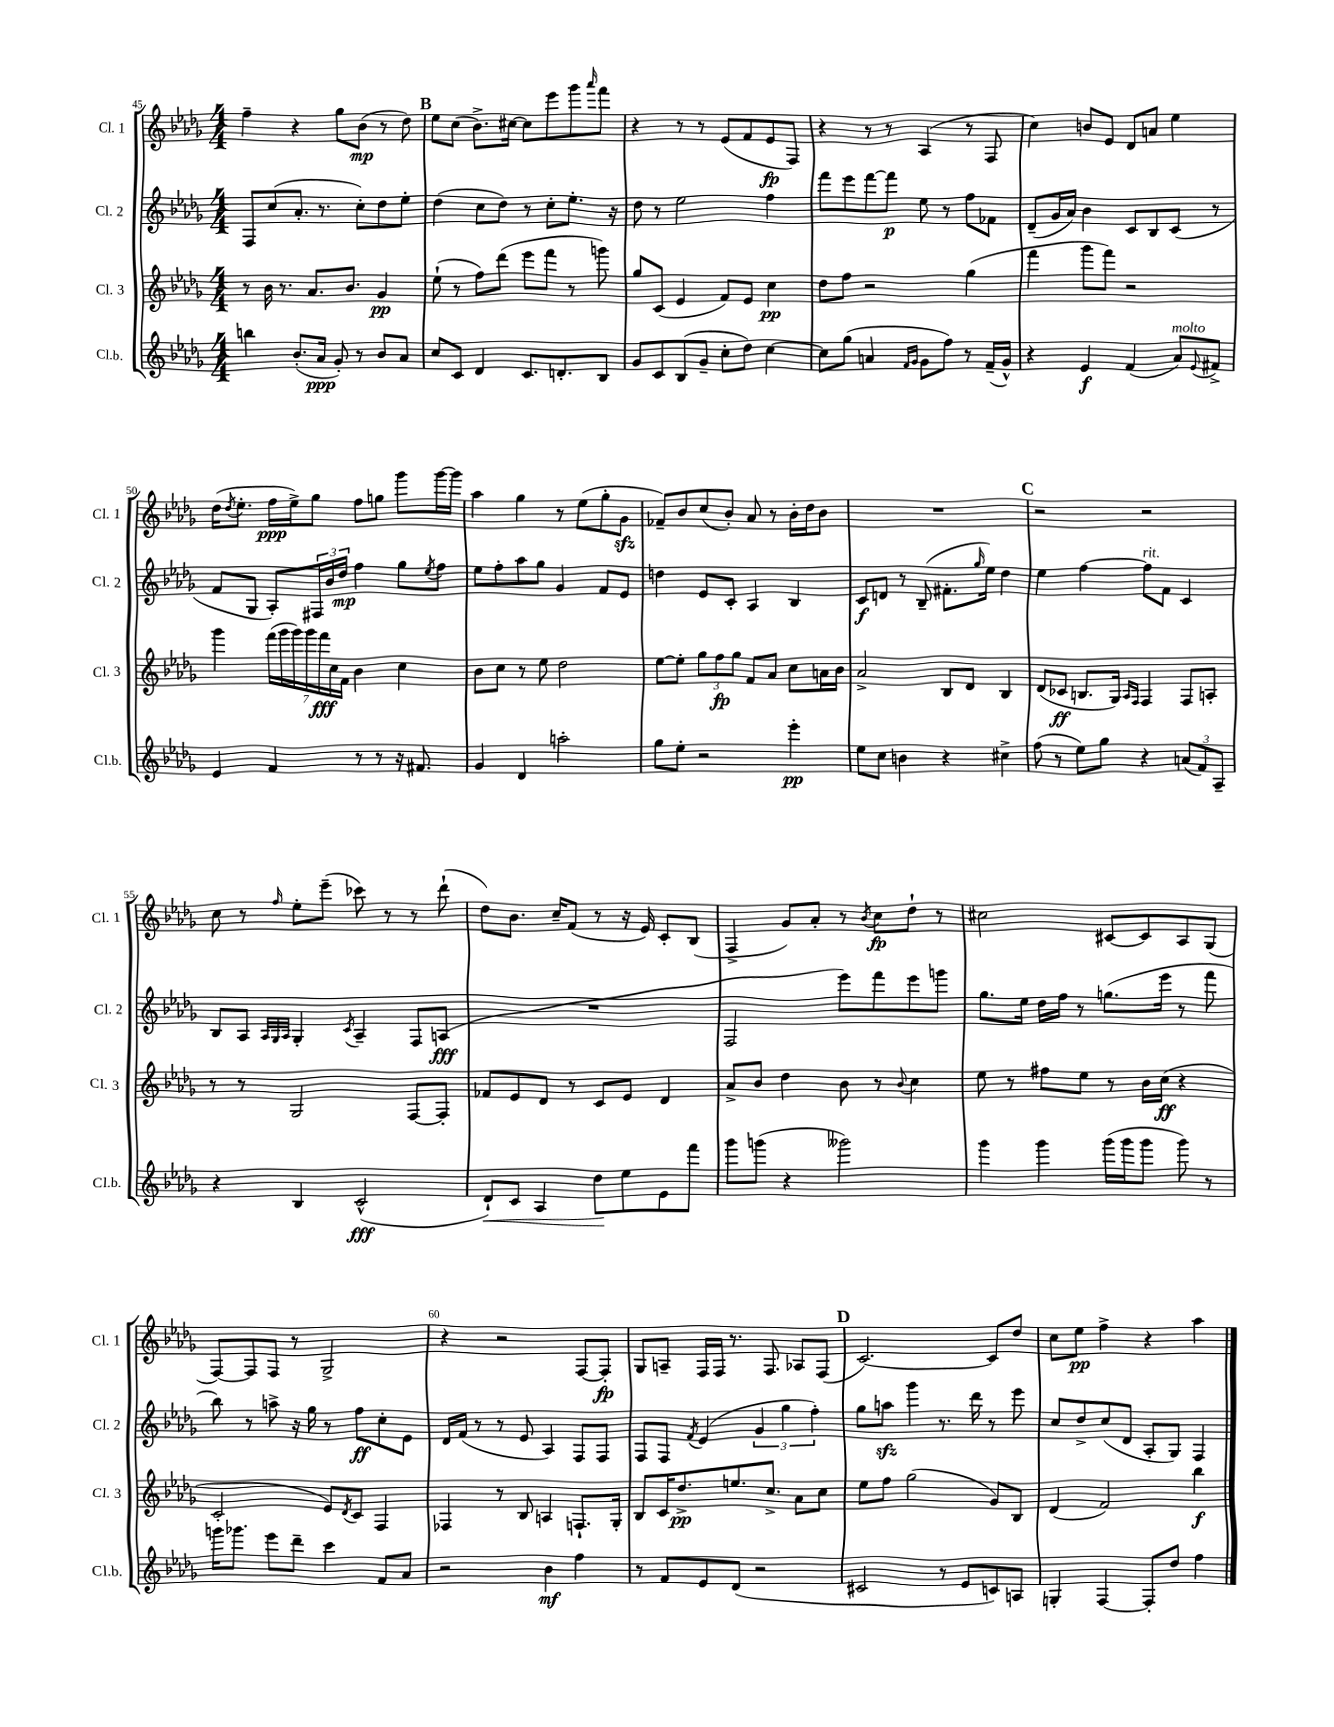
<<
\new StaffGroup <<
\new Staff = "s0" \with { instrumentName = "Cl. 1" shortInstrumentName = "Cl. 1" } {
    \clef treble \key des \major \numericTimeSignature \time 4/4
    f''4-- r4 ges''8 bes'8\mp( r8 des''8) |
    \mark \markup { \bold "B" } ees''8 c''8( bes'8.->) cis''16~ cis''8 ees'''8 ges'''8 \grace { aes'''16 } f'''8 |
    r4 r8 r8 ees'8( f'8 ees'8\fp f8) |
    r4 r8 r8 aes4( r8 f8 |
    c''4) b'8 ees'8 des'8 a'8 ees''4 |
    des''16( \acciaccatura { des''8 } ees''8.-. f''16\ppp ees''16->) ges''8 f''8 g''8 ges'''8 ges'''16~ ges'''16 |
    aes''4 ges''4 r8 ees''8( ges''8-. ges'8\sfz |
    fes'8--) bes'8 c''8( bes'8-.) aes'8 r8 bes'16-. des''16 bes'8 |
    R1 |
    \mark \markup { \bold "C" } r2 r2 |
    c''8 r8 \grace { f''16 } ees''8-. ees'''8--( ces'''8) r8 r8 des'''8-!( |
    des''8) bes'8. c''16-- f'8( r8 r16 ees'16) c'8-. bes8( |
    f4-> ges'8) aes'8-. r8 \acciaccatura { bes'8 } c''8\fp des''8-! r8 |
    cis''2 cis'8~ cis'8 aes8 ges8( |
    f8~) f8 f8 r8 ges2-> |
    r4 r2 f8~ f8-.\fp |
    ges8 a8-- f16 f16 r8. f8. aes8 f8( |
    \mark \markup { \bold "D" } c'2.~) c'8 des''8 |
    c''8 ees''8\pp f''4-> r4 aes''4 \bar "|." |
}
\new Staff = "s1" \with { instrumentName = "Cl. 2" shortInstrumentName = "Cl. 2" } {
    \clef treble \key des \major \numericTimeSignature \time 4/4
    f8 c''8( aes'8.-. r8. c''8-.) des''8 ees''8-. |
    \mark \markup { \bold "B" } des''4( c''8 des''8) r8 c''8-. ees''8.-. r16 |
    des''8 r8 ees''2 f''4 |
    f'''8 ees'''8 f'''8~ f'''8\p ees''8 r8 f''8 fes'8 |
    des'8--( ges'16 aes'16) bes'4 c'8 bes8 c'8( r8 |
    f'8 ges8 aes8-.) \tuplet 3/2 { fis16 bes'16 des''16\mp } f''4 ges''8 \acciaccatura { ees''8 } f''8 |
    ees''8 f''8-. aes''8 ges''8 ges'4 f'8 ees'8 |
    d''4 ees'8 c'8-. aes4 bes4 |
    c'8\f d'8 r8 bes8--( fis'8.-. \grace { ges''16 } ees''16) des''4 |
    \mark \markup { \bold "C" } ees''4 f''4~ f''8^\markup { \italic "rit." } f'8 c'4 |
    bes8 aes8 \grace { aes32 ges32 aes32 } ges4-. \acciaccatura { c'8 } aes4-- f8 a8\fff( |
    R1 |
    f2 ees'''8) f'''8 ees'''8 g'''8 |
    ges''8. ees''16 des''16 f''16 r8 g''8.( ees'''16 r8 f'''8 |
    bes''8) r8 a''8-> r16 ges''16 r8 f''8\ff c''8-. ees'8 |
    des'16 f'16( r8 r8 ees'8 aes4) f8 f8 |
    f8 f8 \acciaccatura { f'8 } ees'4( \tuplet 3/2 { ges'4 ges''4 f''4-.) } |
    \mark \markup { \bold "D" } ges''8 a''8\sfz ges'''4 r8. des'''16 r8 ees'''8 |
    c''8 des''8-> c''8( des'8 aes8-. ges8) f4 \bar "|." |
}
\new Staff = "s2" \with { instrumentName = "Cl. 3" shortInstrumentName = "Cl. 3" } {
    \clef treble \key des \major \numericTimeSignature \time 4/4
    r8 bes'16 r8. aes'8. bes'8. ges'4\pp |
    \mark \markup { \bold "B" } ees''8-!( r8 f''8) des'''8( ees'''8 f'''8 r8 g'''8) |
    ges''8 c'8( ees'4 f'8) ees'8 c''4\pp |
    des''8 f''8 r2 ges''4( |
    f'''4 ges'''8 f'''8) r2 |
    ges'''4 \tuplet 7/4 { f'''16( ges'''16 ges'''16) ges'''16 f'''16\fff c''16 f'16 } bes'4 c''4 |
    bes'8 c''8 r8 ees''8 des''2 |
    ees''8~ ees''8-. \tuplet 3/2 { ges''8 f''8\fp ges''8 } f'8 aes'8 c''8 a'16 bes'16 |
    aes'2-> bes8 des'8 bes4 |
    \mark \markup { \bold "C" } des'8( ces'8\ff b8. ges16) \grace { aes16 f16 } f4 f8 a8-. |
    r8 r8 ges2 f8~ f8-. |
    fes'8 ees'8 des'8 r8 c'8 ees'8 des'4 |
    aes'8-> bes'8 des''4 bes'8 r8 \appoggiatura { bes'8 } c''4 |
    ees''8 r8 fis''8 ees''8 r8 bes'16 c''16\ff( r4 |
    c'2-. ees'8) \acciaccatura { des'8 } c'8 f4 |
    fes4 r8 bes8 a4 f8.-! ges16-. |
    bes8 c'16 des''8.->\pp e''8. c''8.-> aes'8 c''8 |
    \mark \markup { \bold "D" } ees''8 f''8 ges''2( ges'8) bes8 |
    des'4( f'2) bes''4\f \bar "|." |
}
\new Staff = "s3" \with { instrumentName = "Cl.b." shortInstrumentName = "Cl.b." } {
    \clef treble \key des \major \numericTimeSignature \time 4/4
    b''4 bes'8.-.( aes'16\ppp ges'8-.) r8 bes'8 aes'8 |
    \mark \markup { \bold "B" } c''8 c'8 des'4 c'8. d'8.-. bes8 |
    ges'8 c'8 bes8( ges'8-- c''8-. des''8) c''4~ |
    c''8 ges''8( a'4 \grace { f'16 ges'16 } ges'8 f''8) r8 f'16--( ges'16-^) |
    r4 ees'4\f f'4( aes'8^\markup { \italic "molto" }) \appoggiatura { ees'8 } fis'8-> |
    ees'4 f'4 r8 r8 r16 fis'8. |
    ges'4 des'4 a''2-. |
    ges''8 ees''8-. r2 ees'''4-.\pp |
    ees''8 c''8 b'4 r4 cis''4-> |
    \mark \markup { \bold "C" } f''8( r8 ees''8) ges''8 r4 \tuplet 3/2 { a'8( f'8) aes8-- } |
    r4 bes4 c'2-^\fff( |
    des'8-!\<) c'8 aes4 des''8\! ees''8 ees'8 f'''8 |
    ges'''8 g'''8( r4 geses'''2) |
    ges'''4 ges'''4 ges'''16( ges'''16 ges'''8 ges'''8) r8 |
    g'''16 ges'''8. ees'''8 des'''8-- c'''4 f'8 aes'8 |
    r2 bes'4\mf f''4 |
    r8 f'8 ees'8 des'8( r2 |
    \mark \markup { \bold "D" } cis'2 r8 ees'8 c'8) a8 |
    g4-. f4~ f8-. des''8 f''4 \bar "|." |
}
>>
>>
\layout { \context { \Score currentBarNumber = #45 \override BarNumber.break-visibility = ##(#f #t #t) barNumberVisibility = #(every-nth-bar-number-visible 5) } }
